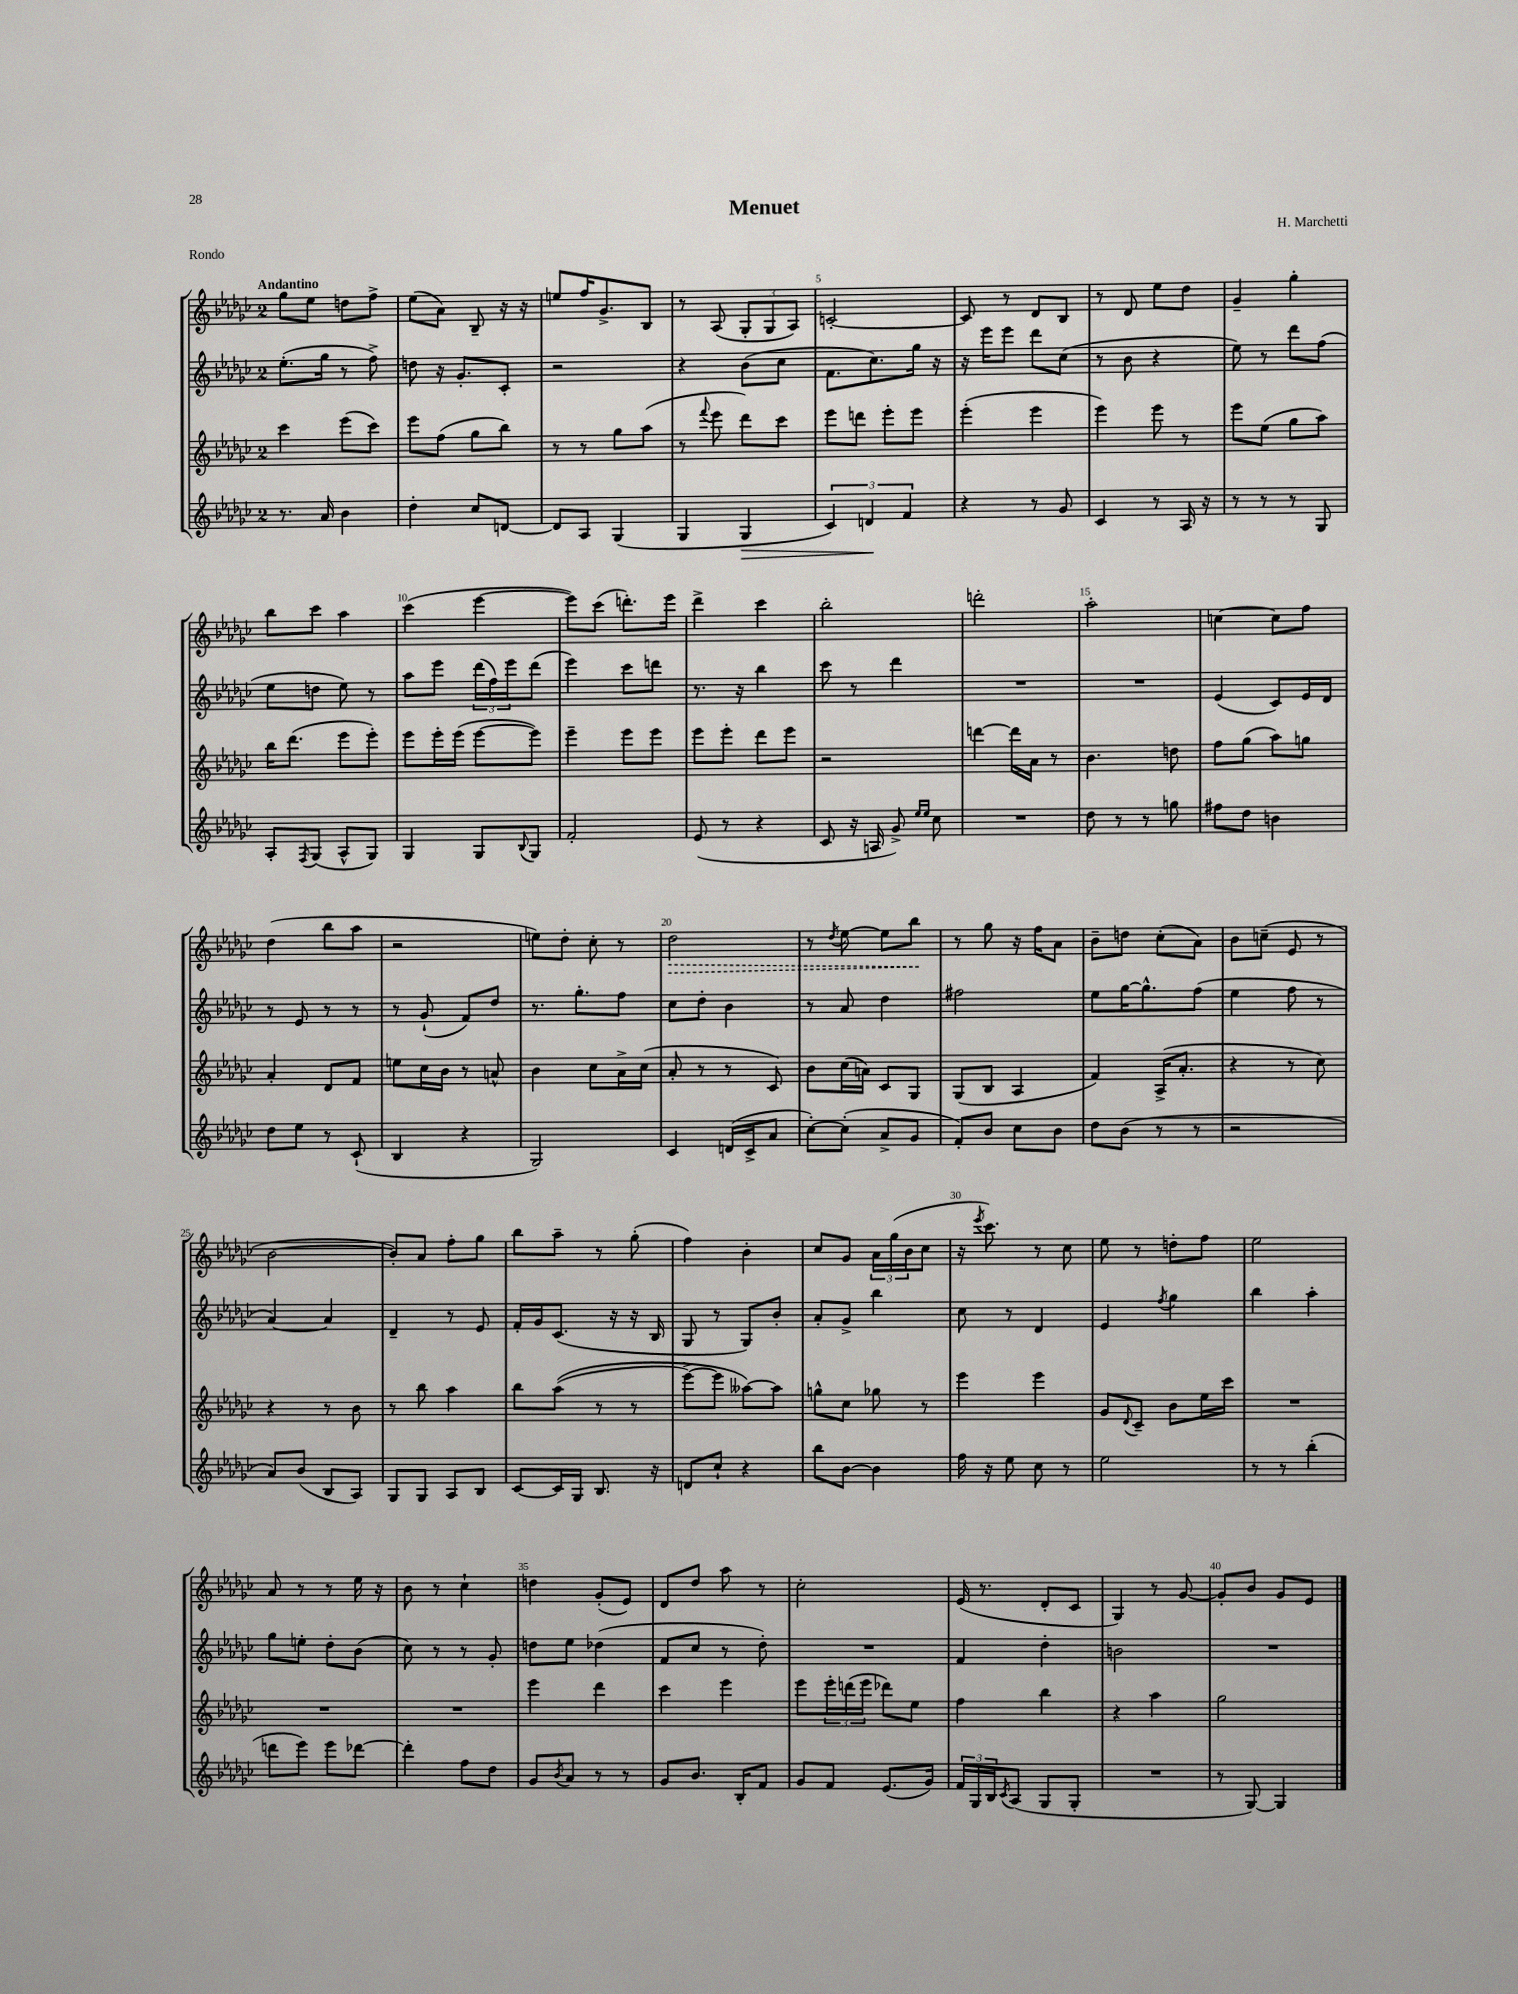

**kern	**kern	**kern	**kern
*staff4	*staff3	*staff2	*staff1
*clefG2	*clefG2	*clefG2	*clefG2
*k[b-e-a-d-g-c-]	*k[b-e-a-d-g-c-]	*k[b-e-a-d-g-c-]	*k[b-e-a-d-g-c-]
*M2/4	*M2/4	*M2/4	*M2/4
8.r	4ccc-	(8.ee-'	8gg-
.	.	.	8ee-
16a-	.	16gg-	.
4b-	(8eee-	8r	8dd
.	8ccc-)	8ff^)	8ff^
=	=	=	=
4dd-'	8eee-	8dd	(8ee-
.	(8ff	16r	8a-)
.	.	8.g-'	.
8cc-	8gg-	.	8B-~
[8d	8bb-)	8c-'	16r
.	.	.	16r
=	=	=	=
8d]	8r	2r	8ee
8A-	8r	.	16ff
.	.	.	8.g-^
(4G-	8gg-	.	.
.	(8aa-	.	8B-
=	=	=	=
4G-	8r	4r	8r
.	8qqfff	.	.
.	8eee-	.	(8A-
4G-	8ddd-)	(8b-	12G-'
.	.	.	12G-
.	8ccc-	8cc-	.
.	.	.	12A-)
=	=	=	=
6c-)	8eee-	8.f	[2c'
.	8ddd	.	.
6d	.	.	.
.	.	8.cc-)	.
.	8eee-'	.	.
6f	.	.	.
.	8eee-	16gg-	.
.	.	16r	.
=	=	=	=
4r	(4eee-'	16r	8c]
.	.	16eee-	.
.	.	8eee-	8r
8r	4eee-	8ddd-	8d-
8g-	.	(8cc-	8B-
=	=	=	=
4c-	4eee-)	8r	8r
.	.	8b-	8d-
8r	8eee-	4r	8ee-
16A-	8r	.	8dd-
16r	.	.	.
=	=	=	=
8r	8eee-	8ee-)	4g-~
8r	(8ee-	8r	.
8r	8gg-	8ddd-	4gg-'
8G-	8aa-)	(8ff	.
=	=	=	=
8A-'	16bb-	8ee-	8bb-
.	(8.ddd-	.	.
8qF	.	.	.
(8G-	.	8dd	8ccc-
8A-^^	8eee-	8ee-)	4aa-
8G-)	8eee-')	8r	.
=	=	=	=
4G-	8eee-	8aa-	(4ccc-
.	16eee-'	8eee-	.
.	(16eee-	.	.
8G-	[8eee-	(24ddd-	[4eee-
.	.	24ff)	.
.	.	24eee-	.
8qqB-	.	.	.
8G-	8eee-])	(8ddd-	.
=	=	=	=
2f'	4eee-~	4eee-)	8eee-])
.	.	.	(8ccc-
.	8eee-	8ccc-	8.ddd')
.	8eee-	8ddd	.
.	.	.	16eee-
=	=	=	=
(8e-	8eee-	8.r	4ddd-^
8r	8eee-'	.	.
.	.	16r	.
4r	8ddd-	4bb-	4ccc-
.	8eee-	.	.
=	=	=	=
8c-	2r	8ccc-	2bb-'
16r	.	8r	.
16A	.	.	.
8g-^)	.	4ddd-	.
16qqee-	.	.	.
16qqee-	.	.	.
8cc-	.	.	.
=	=	=	=
2r	[4ddd	2r	2ddd'
.	16ddd]	.	.
.	16a-	.	.
.	8r	.	.
=	=	=	=
8dd-	4.b-	2r	2aa-'
8r	.	.	.
8r	.	.	.
8gg	8dd	.	.
=	=	=	=
8ff#	8ff	(4e-	[4cc
8dd-	(8gg-	.	.
4b	8aa-)	8c-)	8cc]
.	8gg	16e-	8ff
.	.	16d-	.
=	=	=	=
8dd-	4a-'	8r	(4dd-
8ee-	.	8e-	.
8r	8d-	8r	8bb-
(8c-`	8f	8r	8aa-
=	=	=	=
4B-	8ee	8r	2r
.	16cc-	(8g-`	.
.	16b-	.	.
4r	8r	8f)	.
.	8a^^	8dd-	.
=	=	=	=
2G-)	4b-	8.r	8ee)
.	.	.	8dd-'
.	.	8.gg-'	.
.	8cc-	.	8cc-'
.	16a-^	8ff	8r
.	(16cc-	.	.
=	=	=	=
4c-	8a-'	8cc-	2dd-
.	8r	8dd-'	.
(16d	8r	4b-	.
16c-^	.	.	.
8a-	8c-)	.	.
=	=	=	=
[8cc-')	8b-	8r	8r
.	.	.	8qdd-
(8cc-']	(16cc-	8a-	[8ee-
.	16a)	.	.
8a-^	8c-	4dd-	8ee-]
8g-	8G-	.	8bb-
=	=	=	=
8f')	(8G-	2ff#	8r
8b-	8B-	.	8gg-
8cc-	4A-	.	16r
.	.	.	16ff
8b-	.	.	8a-
=	=	=	=
8dd-	4f)	8ee-	8b-~
(8b-	.	[16gg-	8dd
.	.	8.gg-^^]	.
8r	(16A-^	.	(8cc-'
.	8.a-'	.	.
8r	.	(8ff	8a-)
=	=	=	=
2r	4r	4ee-	8b-
.	.	.	(8cc~
.	8r	8ff	8e-
.	8cc-)	8r	8r
=	=	=	=
8a-)	4r	[4a-)	[2b-
(8b-	.	.	.
8B-	8r	4a-]	.
8A-)	8b-	.	.
=	=	=	=
8G-	8r	4d-~	8b-'])
8G-	8bb-	.	8a-
8A-	4aa-	8r	8ff'
8B-	.	8e-	8gg-
=	=	=	=
[8c-	8bb-	16f'	8bb-
.	.	16g-	.
16c-]	&((8aa-	(8.c-	8aa-~
16G-	.	.	.
8.B-	8r	.	8r
.	.	16r	.
.	8r	16r	(8gg-'
16r	.	16B-	.
=	=	=	=
8d	[8eee-^)	8G-	4ff)
8cc-`	8eee-]	8r	.
4r	[8aa--&)	8G-)	4b-'
.	8aa--]	8b-'	.
=	=	=	=
8bb-	8gg^^	8a-'	8cc-
[8b-	8cc-	8g-^	8g-
4b-]	8gg-	4bb-	24a-
.	.	.	(24gg-
.	.	.	24b-
.	8r	.	8cc-
=	=	=	=
16ff	4eee-	8cc-	16r
.	.	.	8qeee-
16r	.	.	8.ccc-)
8ee-	.	8r	.
8cc-	4eee-	4d-	8r
8r	.	.	8cc-
=	=	=	=
2ee-	8g-	4e-	8ee-
.	8qqd-	.	.
.	8c-~	.	8r
.	.	8qff	.
.	8b-	4gg-	8dd'
.	16ee-	.	8ff
.	16ccc-	.	.
=	=	=	=
8r	2r	4bb-	2ee-
8r	.	.	.
(4bb-'	.	4aa-'	.
=	=	=	=
8ddd	2r	8gg-	8a-
8eee-)	.	8ee'	8r
8eee-	.	8dd-'	8r
[8ddd-	.	(8b-	16ee-
.	.	.	16r
=	=	=	=
4ddd-']	2r	8cc-)	8b-
.	.	8r	8r
8ff	.	8r	4cc-`
8dd-	.	8g-'	.
=	=	=	=
8g-	4eee-	8dd	4dd
8qb-	.	.	.
8a-	.	8ee-	.
8r	4ddd-	(4dd-	(8g-'
8r	.	.	8e-)
=	=	=	=
8g-	4ccc-	8f	8d-
8.b-	.	8cc-	8dd-
.	4eee-	8r	8aa-
16B-'	.	.	.
8f	.	8dd-')	8r
=	=	=	=
8g-	8eee-	2r	2cc-'
8f	24eee-'	.	.
.	(24ddd	.	.
.	24eee-	.	.
(8.e-	8ddd-)	.	.
.	8ee-	.	.
16g-)	.	.	.
=	=	=	=
24f	4ff	4f	(16e-
24G-	.	.	.
.	.	.	8.r
24B-	.	.	.
8qc-	.	.	.
(8A-	.	.	.
8G-	4bb-	4dd-'	8d-'
8G-'	.	.	8c-
=	=	=	=
2r	4r	2b	4G-)
.	4aa-	.	8r
.	.	.	[8g-
=	=	=	=
8r	2gg-	2r	8g-']
[8G-)	.	.	8b-
4G-]	.	.	8g-
.	.	.	8e-
==	==	==	==
*-	*-	*-	*-
